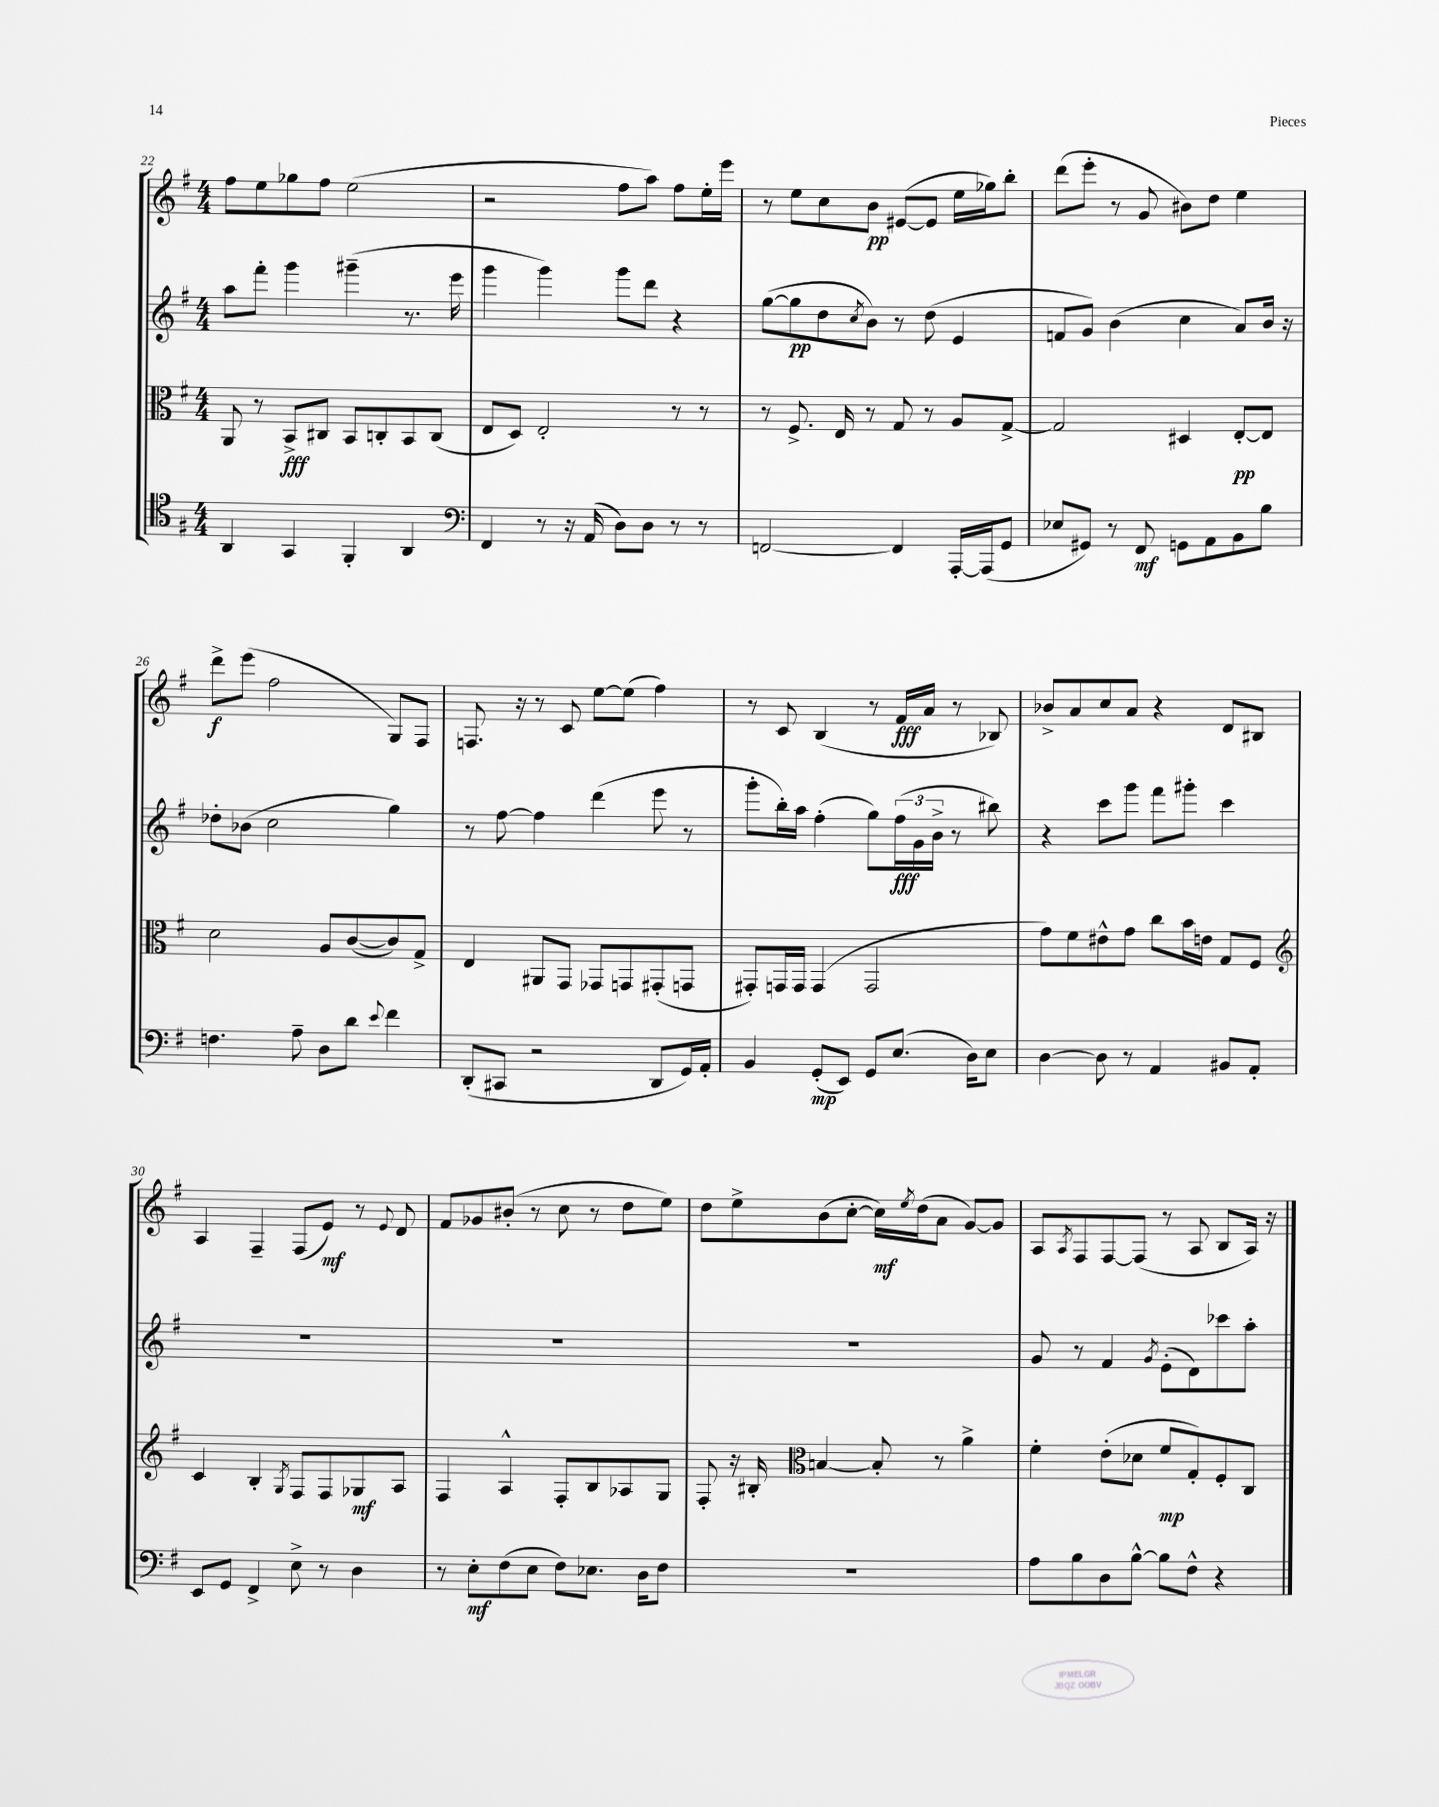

**kern	**kern	**kern	**kern
*staff4	*staff3	*staff2	*staff1
*clefC4	*clefC3	*clefG2	*clefG2
*k[f#]	*k[f#]	*k[f#]	*k[f#]
*M4/4	*M4/4	*M4/4	*M4/4
4AA/	8AA/	8aa\L	8ff#\L
.	8r	8fff#'\J	8ee\
4GG/	8BB^/L	4ggg\	8gg-\
.	8C#/J	.	8ff#\J
4FF#'/	8BB/L	(4ggg#~\	(2ee\
.	8C'/	.	.
4AA/	8BB/	8.r	.
.	(8C/J	.	.
.	.	16eee\	.
=	=	=	=
*clefF4	*	*	*
4FF#/	8E/L	4ggg\	2r
.	8D/J)	.	.
8r	2E'/	4ggg\)	.
16r	.	.	.
(16AA/	.	.	.
8D\L)	.	8ggg\L	8ff#\L
8D\J	.	8ddd\J	8aa\J)
8r	8r	4r	8ff#\L
8r	8r	.	16ee'\L
.	.	.	16eee\JJ
=	=	=	=
[2FF/	8r	([8gg\L	8r
.	8.F#^/	8gg\]	8ee\L
.	.	8dd\	8cc\
.	16E/	.	.
.	.	8qcc/	.
.	8r	8b\J)	8b\J
4FF/]	8G/	8r	([8e#/L
.	8r	(8dd\	8e#/]J
[16AAA'/LL	8A/L	4e/	16ee\LL
(16AAA/]J	.	.	16gg-\J)
8GG/J	[8G^/J	.	8bb'\J
=	=	=	=
8E-/L	2G/]	8f/L	(8ddd\L
8GG#/J)	.	8g/J)	8eee'\J
8r	.	(4b\	8r
8FF#/	.	.	8g/
8GG\L	4D#/	4cc\	8b#\L)
8AA\	.	.	8dd\J
8BB\	[8E'/L	8a/L)	4ee\
8B\J	8E/]J	16b/Jk	.
.	.	16r	.
=	=	=	=
4.F\	2d\	8dd-'\L	8ddd^\L
.	.	(8b-\J	(8eee\J
.	.	2cc\	2ff#\
8A~\	.	.	.
8D\L	8A/L	.	.
8d\J	([8c/	.	.
8qqe/	.	.	.
4f#\	8c/])	4gg\)	8G/L)
.	8G^/J	.	8F#/J
=	=	=	=
(8DD'/L	4E/	8r	8.F/
8CC#/J	.	[8ff#\	.
.	.	.	16r
2r	8AA#/L	4ff#\]	8r
.	8GG/J	.	8c/
.	8GG-/L	(4ddd\	[8ee\L
.	8GG/	.	(8ee\]J
8DD/L	(8GG#'/	8eee\	4ff#\)
16GG/L)	8GG/J	8r	.
16AA'/JJ	.	.	.
=	=	=	=
4BB/	8GG#'/L)	8ggg'\L	8r
.	16GG/L	16bb'\L)	8c/
.	16GG/JJ	16aa\JJ	.
(8GG'/L	(4GG/	(4ff#'\	(4B/
8EE/J)	.	.	.
8GG/L	2GG/	8gg\L)	8r
(8.E/J	.	(24ff#\L	16f#/LL
.	.	24g\	.
.	.	.	16a/JJ
.	.	24b^\JJ	.
.	.	8r	8r
16D\LK)	.	.	.
8E\J	.	8bb#\)	8B-/)
=	=	=	=
[4D\	8g\L)	4r	8b-^/L
.	8f#\	.	8a/
8D\]	8e#^^\	8ccc\L	8cc/
8r	8g\J	8ggg\J	8a/J
4AA/	8cc\L	8fff#\L	4r
.	16b\L	8ggg#'\J	.
.	16e\JJ	.	.
8BB#/L	8G/L	4ccc\	8d/L
8AA'/J	8F#/J	.	8B#/J
=	=	=	=
*	*clefG2	*	*
8EE/L	4c/	1r	4A/
8GG/J	.	.	.
4FF#^/	4B'/	.	4F#~/
.	8qG/	.	.
8E^\	8F#/L	.	(8F#/L
8r	8F#/	.	8e/J)
4D\	8G-/	.	8r
.	.	.	8qqe/
.	8A/J	.	8d/
=	=	=	=
8r	4F#/	1r	8f#/L
8E'\L	.	.	8g-/
(8F#\	4A^^/	.	(8b#'/J
8E\J	.	.	8r
8F#\L)	8F#'/L	.	8cc\
8.E-\J	8B/	.	8r
.	8A-/	.	8dd\L
16D\LK	.	.	.
8F#\J	8G/J	.	8ee\J)
=	=	=	=
1r	8F#'/	1r	8dd\L
.	16r	.	8ee^\
.	16B#'/	.	.
*	*clefC3	*	*
.	[4B/	.	(8b\
.	.	.	[8cc'\J
.	8B'/]	.	16cc\]LL)
.	.	.	8qee/
.	.	.	(16dd\J
.	8r	.	8a\J
.	4a^\	.	[8g/L)
.	.	.	8g/]J
=	=	=	=
8A\L	4f#'\	8g/	8A/L
.	.	.	8qA/
8B\	.	8r	8F#/
8D\	(8e'\L	4f#/	[8F#/
[8B^^\J	8d-\J	.	(8F#/]J
.	.	8qg/	.
8B\]L	8f#/L	(8e'\L	8r
8F#^^\J	8G'/)	8d\)	8A/
4r	8F#'/	8ccc-\	8B/L
.	8C/J	8aa'\J	16A/Jk)
.	.	.	16r
==	==	==	==
*-	*-	*-	*-
